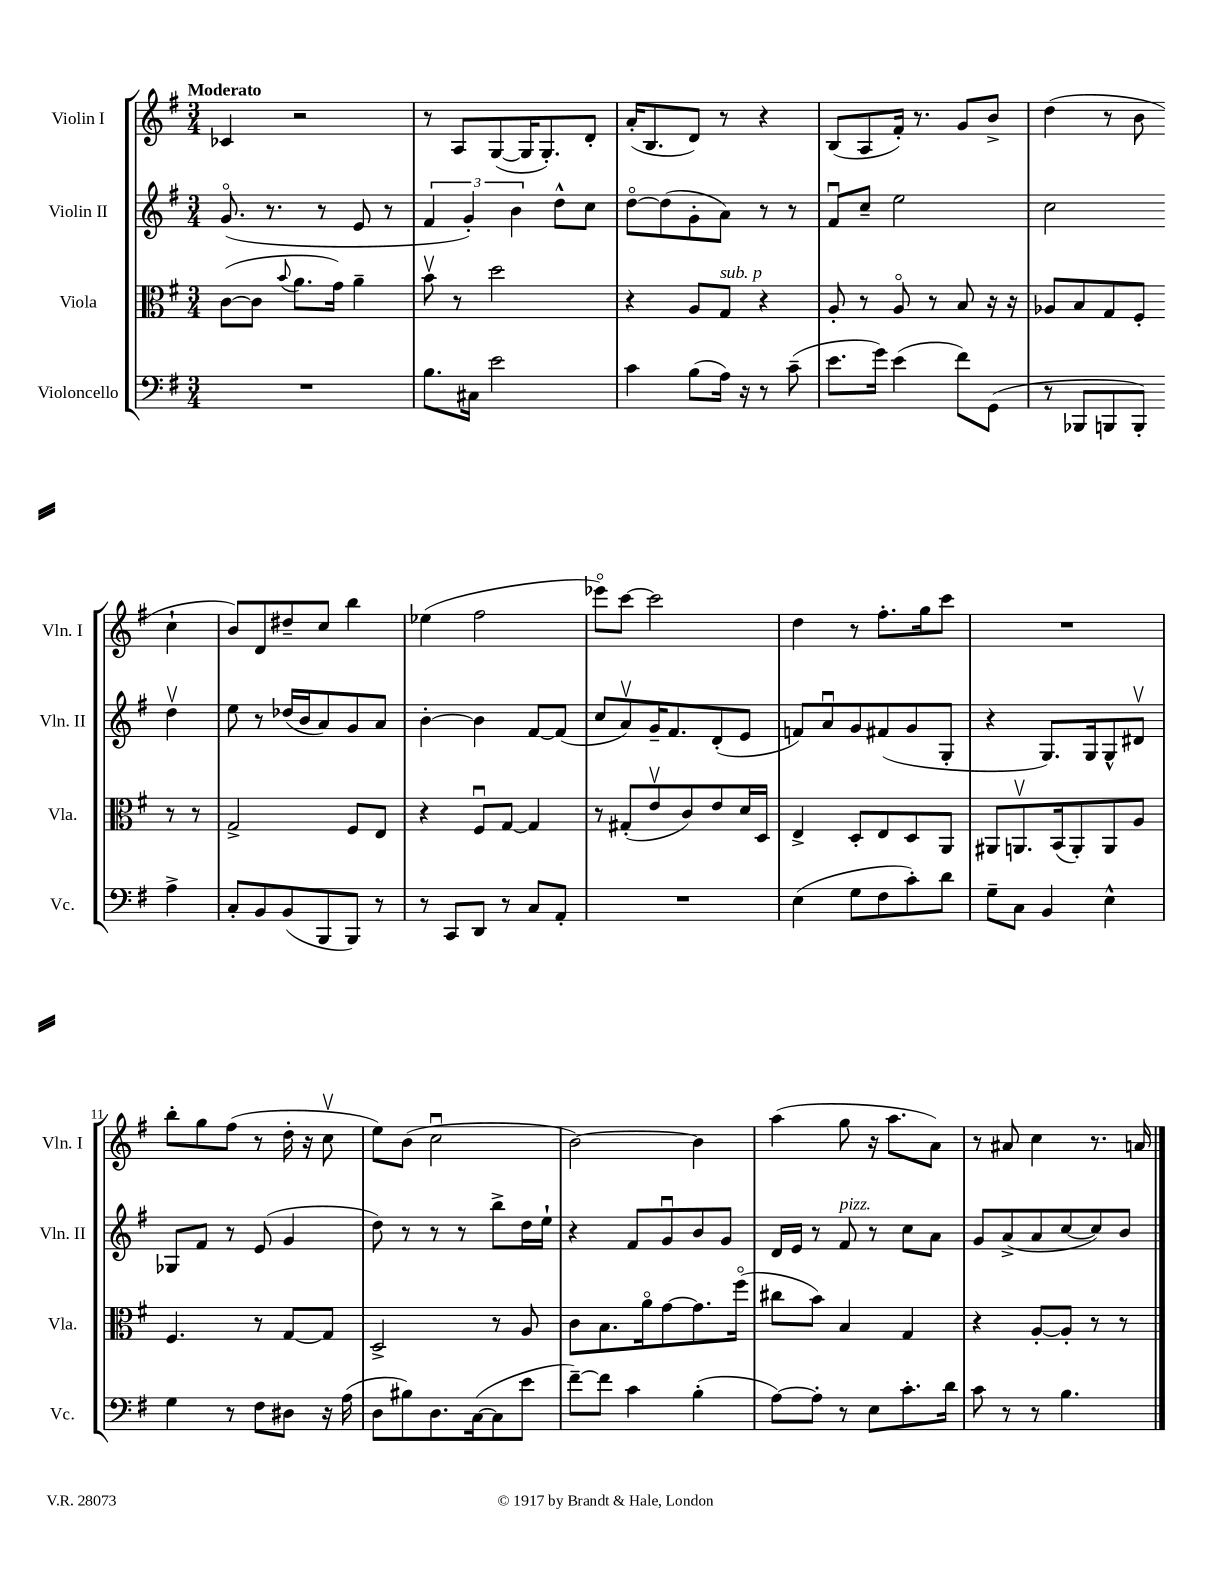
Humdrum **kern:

**kern	**kern	**kern	**kern
*staff4	*staff3	*staff2	*staff1
*clefF4	*clefC3	*clefG2	*clefG2
*k[f#]	*k[f#]	*k[f#]	*k[f#]
*M3/4	*M3/4	*M3/4	*M3/4
2.r	([8c\L	(8.go/	4c-/
.	8c\]J	.	.
.	.	8.r	.
.	8qqb/	.	.
.	8.a\L	.	2r
.	.	8r	.
.	16g\Jk)	.	.
.	4a~\	8e/	.
.	.	8r	.
=	=	=	=
8.B\L	8bv\	6f#/	8r
.	8r	.	8A/L
.	.	6g'/)	.
16C#\Jk	.	.	.
2e\	2dd\	.	([8G/
.	.	6b\	.
.	.	.	16G/]K
.	.	.	8.G'/)
.	.	8dd^^\L	.
.	.	8cc\J	8d'/J
=	=	=	=
4c\	4r	[8ddo\L	(16a'/LK
.	.	.	8.B/
.	.	(8dd\]	.
(8B\L	8A/L	8g'\	8d/J)
16A\Jk)	8G/J	8a\J)	8r
16r	.	.	.
8r	4r	8r	4r
(8c~\	.	8r	.
=	=	=	=
8.e\L	8A'/	8f#u/L	(8B/L
.	8r	8cc~/J	8A/
16g\Jk)	.	.	.
(4e\	8Ao/	2ee\	16f#'/Jk)
.	.	.	8.r
.	8r	.	.
8f#\L)	8B/	.	8g/L
(8GG\J	16r	.	8b^/J
.	16r	.	.
=	=	=	=
8r	8A-/L	2cc\	(4dd\
8BBB-/L	8B/	.	.
8BBB/	8G/	.	8r
8BBB'/J)	8F#'/J	.	8b\
4A^\	8r	4ddv\	4cc`\
.	8r	.	.
=	=	=	=
8C'/L	2G^/	8ee\	8b/L)
8BB/	.	8r	8d/
(8BB/	.	(16dd-/LL	8dd#~/
.	.	16b/J	.
8BBB/	.	8a/)	8cc/J
8BBB/J)	8F#/L	8g/	4bb\
8r	8E/J	8a/J	.
=	=	=	=
8r	4r	[4b'\	(4ee-\
8CC/L	.	.	.
8DD/J	8F#u/L	4b\]	2ff#\
8r	[8G/J	.	.
8C/L	4G/]	[8f#/L	.
8AA'/J	.	(8f#/]J	.
=	=	=	=
2.r	8r	8cc/L	8eee-o\L)
.	(8G#'/L	8av/)	[8ccc\J
.	8ev/	16g~/K	2ccc\]
.	.	8.f#/	.
.	8c/)	.	.
.	8e/	(8d'/	.
.	16d/L	8e/J	.
.	16D/JJ	.	.
=	=	=	=
(4E\	4E^/	8f/L)	4dd\
.	.	8au/	.
8G\L	8D'/L	8g/	8r
8F#\	8E/	(8f#/	8.ff#'\L
8c'\)	8D/	8g/	.
.	.	.	16gg\k
8d\J	8AA/J	8G'/J	8ccc\J
=	=	=	=
8G~\L	8AA#/L	4r	2.r
8C\J	8.AAv/	.	.
4BB/	.	8.G/L)	.
.	(16BB/k	.	.
.	8AA'/)	.	.
.	.	16G/k	.
4E^^\	8AA/	8G^^/	.
.	8A/J	8d#v/J	.
=	=	=	=
4G\	4.F#/	8G-/L	8bb'\L
.	.	8f#/J	8gg\
8r	.	8r	(8ff#\J
8F#\L	8r	(8e/	8r
8D#\J	[8G/L	4g/	16dd'\
.	.	.	16r
16r	8G/]J	.	8ccv\
(16A\	.	.	.
=	=	=	=
8D\L	2D^/	8dd\)	8ee\L)
8B#\)	.	8r	(8b\J
8.D\	.	8r	2ccu\
.	.	8r	.
([16C\k	.	.	.
8C\]	8r	8bb^\L	.
8e\J	8A/	16dd\L	.
.	.	16ee`\JJ	.
=	=	=	=
[8f#~\L)	8c\L	4r	[2b\)
8f#\]J	8.B\	.	.
4c\	.	8f#/L	.
.	16ao\k	.	.
.	[8g\	8gu/	.
(4B'\	8.g\]	8b/	4b\]
.	.	8g/J	.
.	(16ff#o\Jk	.	.
=	=	=	=
[8A\L)	8cc#\L	16d/LL	(4aa\
.	.	16e/JJ	.
8A'\]J	8b\J)	8r	.
8r	4B/	8f#/	8gg\
8E\L	.	8r	16r
.	.	.	8.aa\L
8.c'\	4G/	8cc\L	.
.	.	8a\J	8a\J)
16d\Jk	.	.	.
=	=	=	=
8c\	4r	8g/L	8r
8r	.	(8a^/	8a#/
8r	[8A'/L	8a/	4cc\
4.B\	8A'/]J	[8cc/	.
.	8r	8cc/])	8.r
.	8r	8b/J	.
.	.	.	16a/
==	==	==	==
*-	*-	*-	*-
